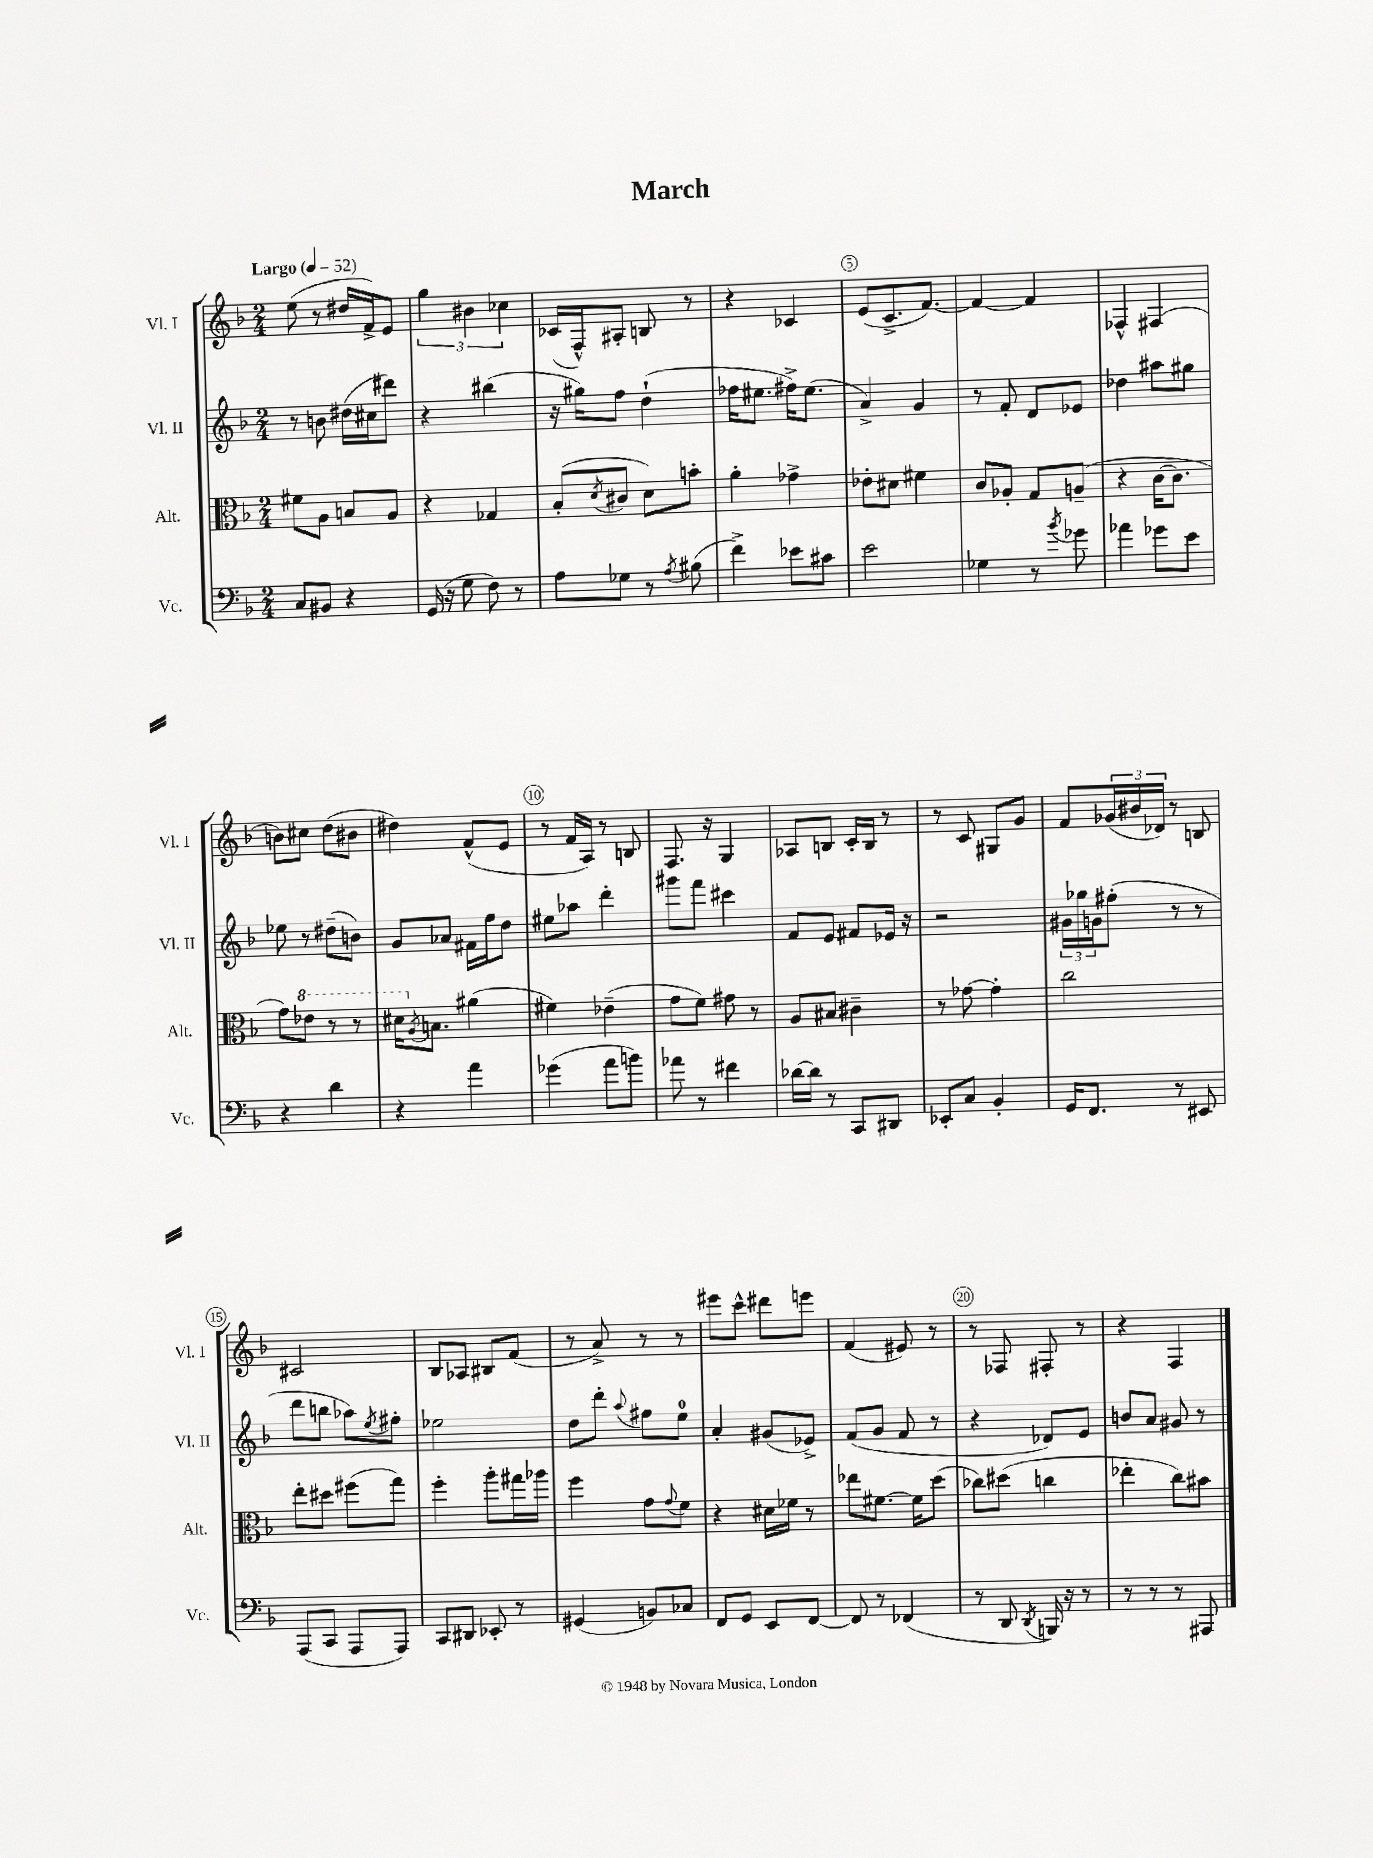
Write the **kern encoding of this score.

**kern	**kern	**kern	**kern
*part4	*part3	*part2	*part1
*staff4	*staff3	*staff2	*staff1
*I"Vc.	*I"Alt.	*I"Vl. II	*I"Vl. I
*I'Vc.	*I'Alt.	*I'Vl. II	*I'Vl. I
*clefF4	*clefC3	*clefG2	*clefG2
*k[b-]	*k[b-]	*k[b-]	*k[b-]
*M2/4	*M2/4	*M2/4	*M2/4
*MM52	*MM52	*MM52	*MM52
=1	=1	=1	=1
!	!	!	!LO:TX:a:B:t=Largo
8C/L	8f#X\L	8r	(8ee\
8BB#X/J	8A\J	8bn\	8r
4r	8Bn/L	(16dd#X\LL	16dd#X/LL
.	.	16cc#X\J	16f^/J)
.	8A/J	8ddd#X\J)	8e/J
=2	=2	=2	=2
(16GG/	4r	4r	6gg\
16r	.	.	.
8G\	.	.	.
.	.	.	6b#X\
8F\)	4G-X/	(4bb#X\	.
.	.	.	6cc-X\
8r	.	.	.
=3	=3	=3	=3
8A\L	(8B-'/L	16r	(16c-X/LL
.	.	16gg#X\KL)	16F^^/J)
.	8qd/	.	.
8G-X\J	8c#X/J	8ff\J	8A#X'/J
8r	8d\L)	(4dd`\	8Bn/
8qA/	.	.	.
(8B#X\	8bn'\J	.	8r
=4	=4	=4	=4
4f^\)	4a'\	16ff-X\KL	4r
.	.	8.ee#X\J	.
8e-X\L	4g-X^\	16ff#X^\KL)	4c-X/
.	.	(8.ee#\J	.
8c#X\J	.	.	.
=5	=5	=5	=5
2e\	8e-X'\L	4a^/)	(8e/L
.	8d#X\J	.	8.c^/
.	4f#X\	4g/	.
.	.	.	[8.f/J)
=6	=6	=6	=6
4G-X\	8c/L	8r	4f/_
.	8A-X'/J	8f'/	.
8r	8G/L	8d/L	4f/]
8qb-/	.	.	.
8g-X\	(8An~/J	8e-X/J	.
=7	=7	=7	=7
4a-X\	4r	4dd-X\	4F-X^^/
8g-X\L	[16c\KL	8aa#X\L	(4F#X/
.	8.c\J]	.	.
8e\J	.	8gg#X\J	.
!!LO:LB:g=z
=8	=8	=8	=8
4r	8g\L)	8ee-X\	8bn\L)
*	*8va	*	*
.	8ee-X\J	8r	8cc#X\J
4d\	8r	(8dd#X~\L	(8dd\L
.	8r	8bn\J)	8b#X\J
=9	=9	=9	=9
4r	16dd#X\KL	8g/L	4dd#X\)
*	*X8va	*	*
.	8qA/	.	.
.	8.Bn\J	.	.
.	.	8a-X/J	.
4a\	(4a#X\	16f#X\LL	(8f^^/L
.	.	16ff\J	.
.	.	8dd\J	8e/J
=10	=10	=10	=10
(4g-X\	4f#X\)	8ee#X\L	8r
.	.	8aa-X\J	16f/LL
.	.	.	16A/JJ)
8a\L	(4e-X~\	4ddd'\	8r
8bn\J)	.	.	8Bn/
=11	=11	=11	=11
8a-X\	8g\L	8ggg#X\L	8.F/
8r	8f\J)	8fff\J	.
.	.	.	16r
4f#X\	8g#X\	4ccc#X\	4G/
.	8r	.	.
=12	=12	=12	=12
[16d-X\LL	8A/L	8f/L	8A-X/L
16d-\JJ]	.	.	.
8r	8B#X/J	8e/J	8Bn/J
8CC/L	4c#X~\	8f#X/L	16c'/LL
.	.	.	16B/JJ
8DD#X/J	.	16e-X/Jk	8r
.	.	16r	.
=13	=13	=13	=13
8EE-X'/L	8r	2r	8r
8C/J	[8g-X\	.	8c/
4BB-'/	4g-'\]	.	8G#X/L
.	.	.	8g/J
=14	=14	=14	=14
16GG/KL	2cc\	24g#X\LL	8f/L
.	.	24gg-X\	.
8.FF/J	.	.	.
.	.	24gn\J	.
.	.	(8ff#X'\J	(24g-X/L
.	.	.	24b#X/
.	.	.	24d-X/JJ)
8r	.	8r	8r
8EE#X/	.	8r	8Bn/
!!LO:LB:g=z
=15	=15	=15	=15
(8AAA/L	8ee'\L	8ddd\L	2c#X/
8CC/J	8dd#X\J	8bbn\J	.
8AAA/L	(8ff#X\L	8aa-X\L)	.
.	.	8qee/	.
8AAA/J)	8gg\J)	8ff#X'\J	.
=16	=16	=16	=16
8CC/L	4ff'\	2ee-X\	8B-/L
8DD#X/J	.	.	8A-X/J
8EE-X'/	8aa'\L	.	8B#X/L
8r	16gg#X\L	.	(8f/J
.	16aa-X\JJ	.	.
=17	=17	=17	=17
(4GG#X/	4ff\	8dd\L	8r
.	.	8ddd'\J	8a^/)
.	.	8qqaa/	.
8BBn/L)	8g\L	8ff#X\L	8r
.	8qqg/	.	.
8C-X/J	8f\J	8ee\J	8r
=18	=18	=18	=18
8FF/L	4r	4a'/	8eee#X\L
8GG/J	.	.	8ccc^^\J
8EE/L	16d#X\LL	(8g#X/L	8ddd#X\L
.	16f-X\JJ	.	.
[8FF/J	8r	8e-X^/J)	8eeen\J
=19	=19	=19	=19
8FF/]	8ee-X\L	(8f/L	(4f/
8r	[8.f#X\J	8g/J	.
(4FF-X/	.	8f/	8e#X/)
.	16f#\KL]	.	.
.	(8dd\J	8r	8r
=20	=20	=20	=20
8r	8cc-X\L)	4r	8r
8DD/	(8dd#X\J	.	8F-X/
8qDD/	.	.	.
16BBBn/)	4ccn\	8d-X/L)	8F#X'/
16r	.	.	.
8r	.	8e/J	8r
=21	=21	=21	=21
8r	4ee-X'\	8bn/L	4r
8r	.	8a/J	.
8r	8cc\L)	8g#X/	4F/
8AAA#X/	8b#X\J	8r	.
==	==	==	==
*-	*-	*-	*-
